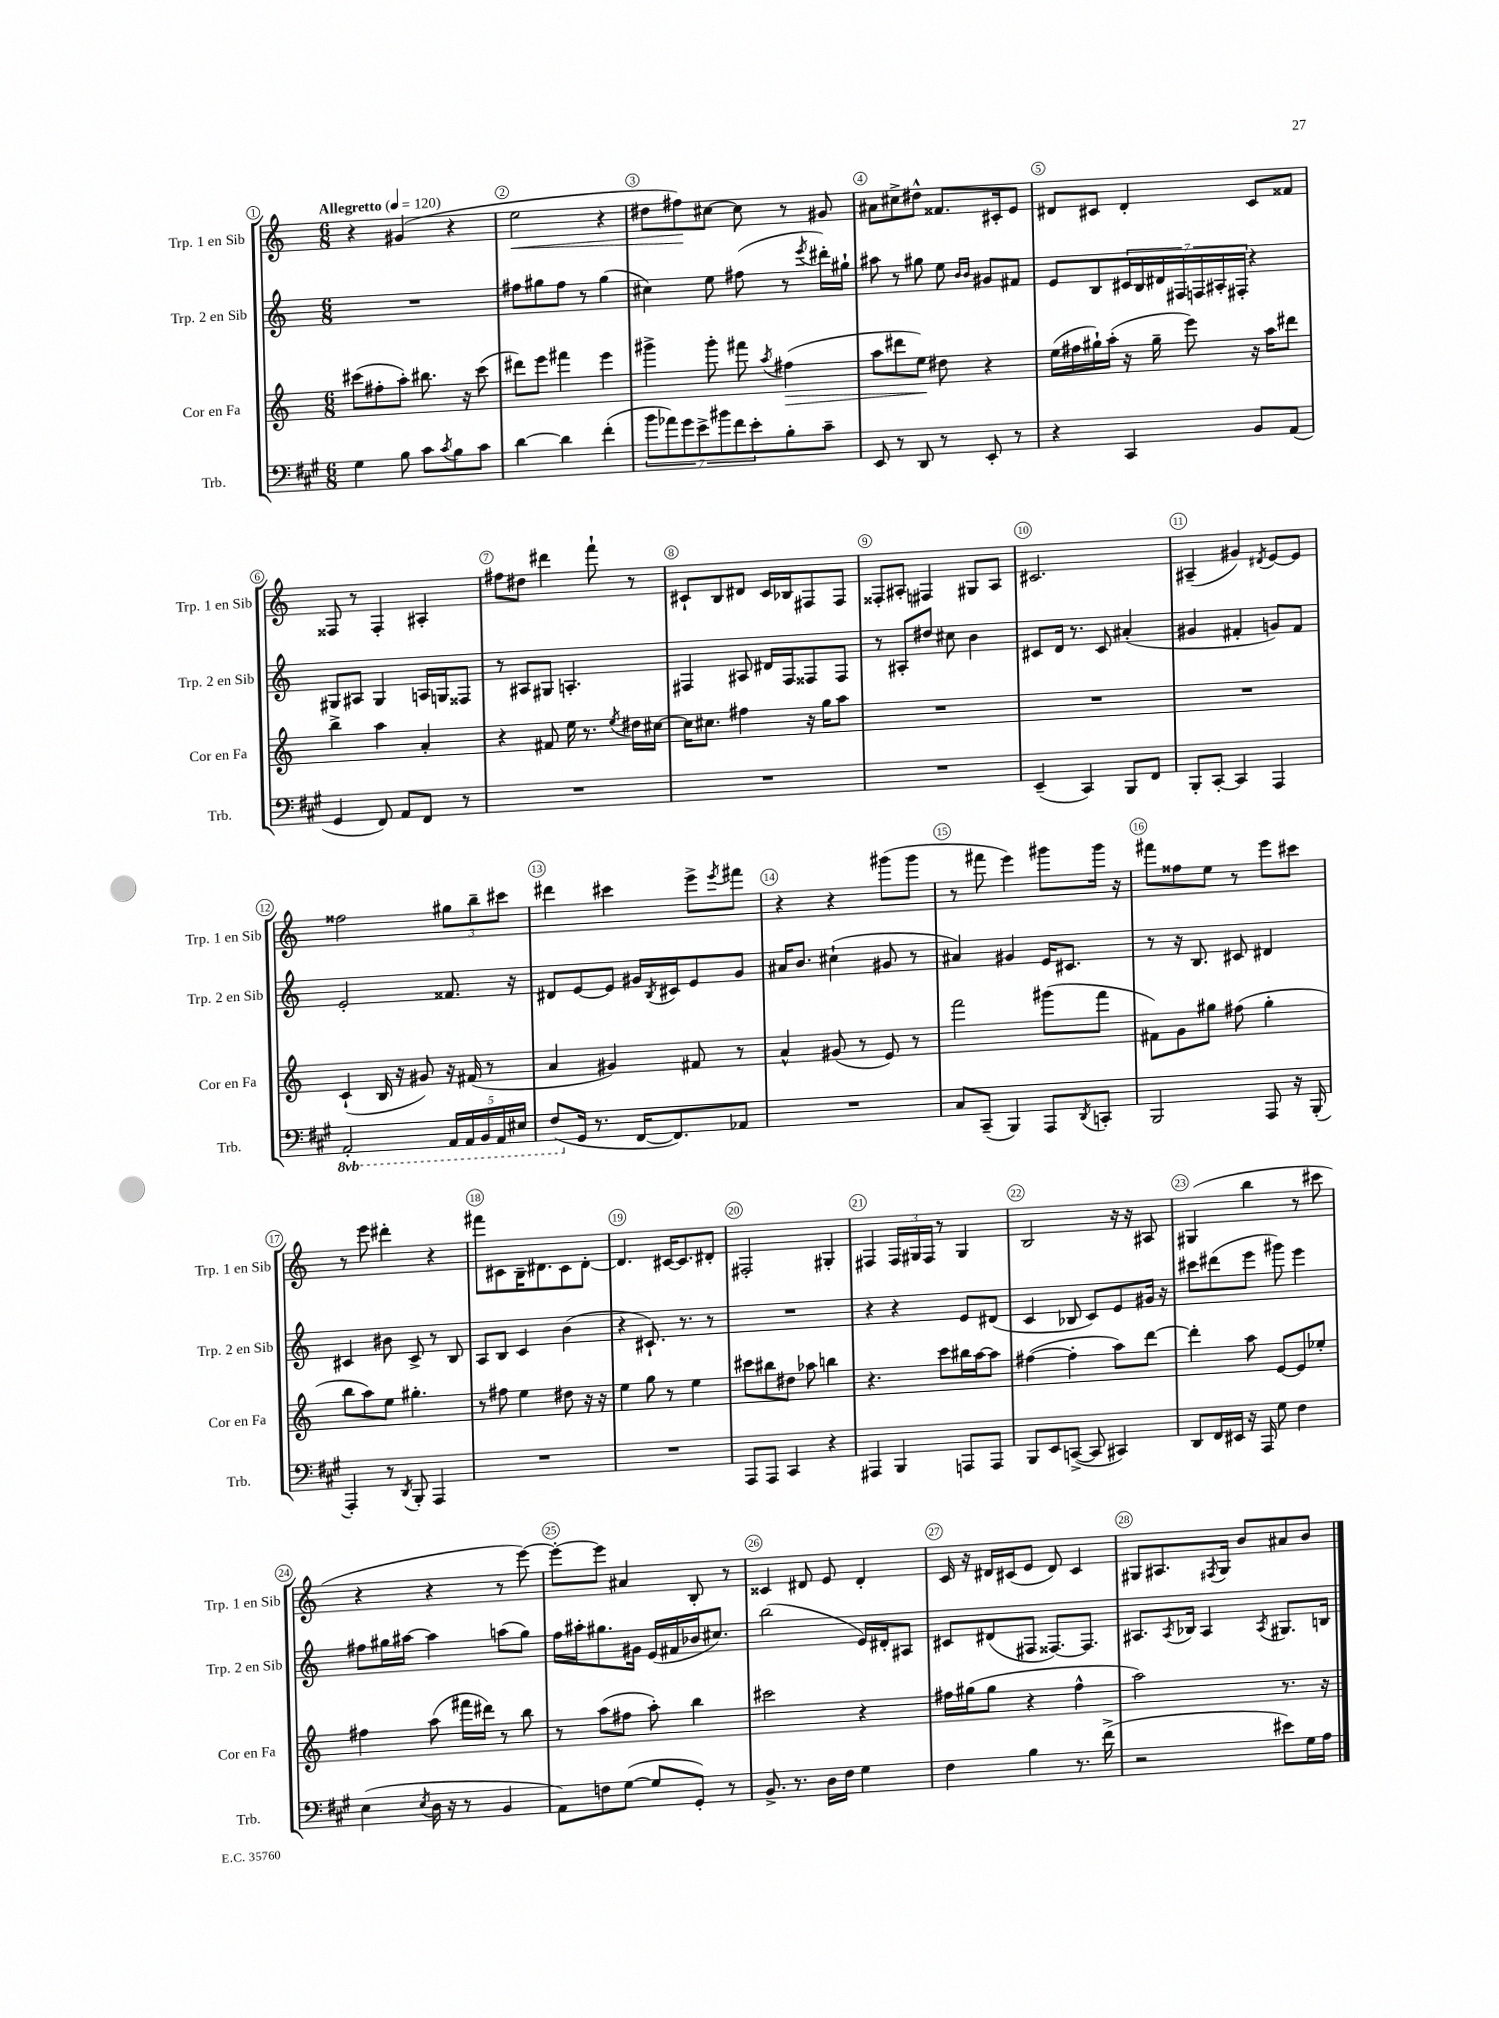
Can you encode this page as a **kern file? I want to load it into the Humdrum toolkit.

**kern	**kern	**dynam	**kern	**kern	**dynam
*part4	*part3	*part3	*part2	*part1	*part1
*staff4	*staff3	*staff3	*staff2	*staff1	*staff1
*I"Trb.	*I"Cor en Fa	*	*I"Trp. 2 en Sib	*I"Trp. 1 en Sib	*
*I'Trb.	*I'Cor en Fa	*	*I'Trp. 2 en Sib	*I'Trp. 1 en Sib	*
*clefF4	*clefG2	*	*clefG2	*clefG2	*
*k[f#c#g#]	*k[]	*	*k[]	*k[]	*
*M6/8	*M6/8	*	*M6/8	*M6/8	*
*MM120	*MM120	*	*MM120	*MM120	*
=1	=1	=1	=1	=1	=1
!	!	!	!	!LO:TX:a:B:t=Allegretto	!
4G#\	(8ccc#X\L	.	2.r	4r	.
.	8ff#X'\	.	.	.	.
8B\	8aa'\J)	.	.	(4g#X/	.
8c#\L	8.bb#X\	.	.	.	.
8qc#/	.	.	.	.	.
8B\	.	.	.	4r	.
.	16r	.	.	.	.
8c#\J	(8ccc#\	.	.	.	.
=2	=2	=2	=2	=2	=2
!	!	!	!	!	!LO:HP:b
[4d\	8ddd#X\L)	.	8ff#X\L	2ee\	<
.	8eee\J	.	8gg#X\	.	.
4d\]	4fff#X\	.	8ff#\J	.	.
.	.	.	8r	.	.
(4f#'\	4eee\	.	(4gg#\	4r	.
=3	=3	=3	=3	=3	=3
14b\L	4ggg#X^\	.	4cc#X\)	8dd#X\L	.
14a-X\)	.	.	.	.	.
.	.	.	.	8ff#X\)	.
14g#\	.	.	.	.	.
14e^\	.	.	.	.	.
.	8ggg#'\	.	8ee\	[8cc#X\J	[
14b#X\	.	.	.	.	.
14f#\	.	.	.	.	.
.	8fff#X\	.	(8ff#X\	8cc#\]	.
14e'\	.	.	.	.	.
.	8qaa/	.	.	.	.
!	!	!LO:HP:b	!	!	!
8B'\	(4ff#X\	>	8r	8r	.
.	.	.	8qeee/	.	.
8c#~\J	.	.	16ddd#X'\LL)	8g#X/	.
.	.	.	16gg#X`\JJ	.	.
=4	=4	=4	=4	=4	=4
8EE/	8aa\L	.	8aa#X\	8a#X\L	.
8r	8ddd#X\	.	8r	8cc#X^\	.
8DD/	8ee\J)	.	8gg#X\	8dd#X^^\J	.
8r	8dd#X\	]	8ee\	8.f##X/L	.
.	.	.	16qqb/LL	.	.
.	.	.	16qqb/JJ	.	.
8EE'/	4r	.	8g#X/L	.	.
.	.	.	.	16c#X'/k	.
8r	.	.	8f#X/J	8e/J	.
=5	=5	=5	=5	=5	=5
4r	(16ee\LL	.	8e/L	8d#X/L	.
.	16ff#X\	.	.	.	.
.	16gg#X`\)	.	8B/	8c#X/J	.
.	(16aa'\JJ	.	.	.	.
4CC#/	16r	.	28c#X/L	4d#'/	.
.	.	.	28B/	.	.
.	16gg#~\	.	.	.	.
.	.	.	28d#X/	.	.
.	.	.	28F#X/	.	.
.	8eee\)	.	.	.	.
.	.	.	28Fn/	.	.
.	.	.	28A#X'/	.	.
.	.	.	28F#X'/JJ	.	.
8BB/L	16r	.	4r	8c#/L	.
.	16aa\KL	.	.	.	.
(8AA/J	8ddd#X\J	.	.	8f##X/J	.
!!LO:LB:g=z
=6	=6	=6	=6	=6	=6
4GG#/	4bb^\	.	8G#X/L	8F##X/	.
.	.	.	8A#X/J	8r	.
8FF#/)	4aa\	.	4G#/	4F##'/	.
8AA/L	.	.	.	.	.
8FF#/J	4a'/	.	16An/LL	4A#X'/	.
.	.	.	16Gn/J	.	.
8r	.	.	8F##X/J	.	.
=7	=7	=7	=7	=7	=7
2.r	4r	.	8r	8ff#X\L	.
.	.	.	8A#X/L	8dd#X\J	.
.	8f#X/	.	8G#X/J	4ddd#X\	.
.	16ee\	.	4.An'/	.	.
.	8.r	.	.	.	.
.	.	.	.	8fff`\	.
.	8qee/	.	.	.	.
.	16dd#X\LL	.	.	8r	.
.	[16cc#X\JJ	.	.	.	.
=8	=8	=8	=8	=8	=8
2.r	16cc#\KL]	.	4F#X/	8c#X`/L	.
.	8.cc#X\J	.	.	.	.
.	.	.	.	8B/	.
.	4ff#X\	.	8A#X/	8d#X/J	.
.	.	.	16d#X/LL	16c#/LL	.
.	.	.	16F#/J	16B-X/J	.
.	16r	.	8F##X/	8F#X/	.
.	16gg\KL	.	.	.	.
.	8aa\J	.	8F##/J	8F#/J	.
=9	=9	=9	=9	=9	=9
2.r	2.r	.	8r	8F##X'/L	.
.	.	.	8A#X'/L	8A#X'/J	.
.	.	.	8dd#X/J	4F#X/	.
.	.	.	8cc#X\	.	.
.	.	.	4b\	8G#X/L	.
.	.	.	.	8A#/J	.
=10	=10	=10	=10	=10	=10
(4EE~/	2.r	.	8c#X/L	2.c#X/	.
.	.	.	16d/Jk	.	.
.	.	.	8.r	.	.
4CC#/)	.	.	.	.	.
.	.	.	8c#/	.	.
8BBB/L	.	.	(4a#X'/	.	.
8FF#/J	.	.	.	.	.
=11	=11	=11	=11	=11	=11
8BBB'/L	2.r	.	4g#X/	(4A#X~/	.
[8CC#'/J	.	.	.	.	.
4CC#/]	.	.	4f#X'/	4g#X/)	.
.	.	.	.	8qd#X/	.
4AAA/	.	.	8gn/L)	[8e/L	.
.	.	.	8f#/J	8e/J]	.
!!LO:LB:g=z
=12	=12	=12	=12	=12	=12
*8ba	*	*	*	*	*
2AAA'/	(4c`/	.	2e'/	2ff##X\	.
.	16B/	.	.	.	.
.	16r	.	.	.	.
.	8g#X/)	.	.	.	.
20AAA/LL	16r	.	8.f##X/	12gg#X\L	.
20AAA/	.	.	.	.	.
.	(16f#X/	.	.	.	.
.	.	.	.	12bb~\	.
20BBB/	.	.	.	.	.
.	8r	.	.	.	.
20AAA/	.	.	.	.	.
.	.	.	.	12ccc#X\J	.
.	.	.	16r	.	.
20EE#X/JJ	.	.	.	.	.
=13	=13	=13	=13	=13	=13
(8FF#/L	4a/	.	8d#X/L	4ddd#X\	.
*X8ba	*	*	*	*	*
16GG#/Jk	.	.	[8e/	.	.
8.r	.	.	.	.	.
.	4g#X/)	.	8e/J]	4ccc#X\	.
[16FF#/KL	.	.	16g#X/LL	.	.
.	.	.	8qB/	.	.
8.FF#/])	.	.	16c#X/J	.	.
.	8f#X/	.	8e/	8eee^\L	.
.	.	.	.	8qeee/	.
8AA-X/J	8r	.	8g#/J	8fff#X\J	.
=14	=14	=14	=14	=14	=14
2.r	4a^^/	.	16a#X/KL	4r	.
.	.	.	8.b/J	.	.
.	(8g#X/	.	(4cc#X`\	4r	.
.	8r	.	.	.	.
.	8e/)	.	8g#X/	(8ggg#X\L	.
.	8r	.	8r	8ggg#\J	.
=15	=15	=15	=15	=15	=15
8C#/L	2fff\	.	4a#X/)	8r	.
(8CC#~/J	.	.	.	8fff#X\	.
4BBB/)	.	.	4g#X/	4eee\)	.
8AAA/L	(8ggg#X\L	.	16e/KL	8ggg#X\L	.
.	.	.	8.c#X/J	.	.
8qDD/	.	.	.	.	.
8CCn'/J	8fff\J	.	.	16ggg#\Jk	.
.	.	.	.	16r	.
=16	=16	=16	=16	=16	=16
2BBB/	8f#X\L)	.	8r	8fff#X\L	.
.	8g\	.	16r	8ff##X\	.
.	.	.	8.B/	.	.
.	8gg#X\J	.	.	8ee\J	.
.	(8ff#X\	.	8c#X/	8r	.
8AAA/	4gg#'\	.	4d#X/	8eee\L	.
16r	.	.	.	8ccc#X\J	.
(16BBB'/	.	.	.	.	.
!!LO:LB:g=z
=17	=17	=17	=17	=17	=17
4AAA'/)	8bb\L	.	4c#X/	8r	.
.	8aa\)	.	.	8eee\	.
8r	8ee\J	.	8b#X\	4ddd#X'\	.
8qDD/	.	.	.	.	.
8BBB'/	4.gg#X'\	.	8c#^/	.	.
4AAA/	.	.	8r	4r	.
.	.	.	8B/	.	.
=18	=18	=18	=18	=18	=18
2.r	8r	.	8A/L	8fff#X\L	.
.	8ff#X\	.	8B/J	8c#X\	.
.	4ee\	.	4c/	16B~\K	.
.	.	.	.	8.d#X\	.
.	8dd#X\	.	(4b\	8c#\	.
.	16r	.	.	[8d#'\J	.
.	16r	.	.	.	.
=19	=19	=19	=19	=19	=19
2.r	4ee\	.	4r	4.d#/]	.
.	8gg\	.	8.c#X`/)	.	.
.	8r	.	.	[16c#X/KL	.
.	.	.	8.r	8.c#/]	.
.	4ee\	.	.	.	.
.	.	.	8r	8d#X'/J	.
=20	=20	=20	=20	=20	=20
8AAA/L	8ccc#X\L	.	2.r	2F#X'/	.
8AAA/J	8bb#X\	.	.	.	.
4CC#/	8dd#X\J	.	.	.	.
.	8aa-X\	.	.	.	.
4r	4bbn\	.	.	4G#X'/	.
=21	=21	=21	=21	=21	=21
4AAA#X/	4.r	.	4r	4F#X/	.
4BBB/	.	.	4r	24F#/LL	.
.	.	.	.	24G#X/	.
.	.	.	.	24F#/JJ	.
.	8ccc\L	.	.	8r	.
8AAAn/L	16bb#X\L	.	8e/L	4G#/	.
.	[16aa\J	.	.	.	.
8AAA/J	8aa\J]	.	(8d#X/J	.	.
=22	=22	=22	=22	=22	=22
8BBB/L	([4ff#X\	.	4c/	2B/	.
8EE/	.	.	.	.	.
([8CCn^/J	4ff#'\]	.	8B-X/	.	.
8CC/]	.	.	8c/L)	.	.
4CC#X/)	8aa\L)	.	8e/	16r	.
.	.	.	.	16r	.
.	[8ddd\J	.	16g#X/Jk	8A#X/	.
.	.	.	16r	.	.
=23	=23	=23	=23	=23	=23
8DD/L	4ddd'\]	.	8ccc#X\L	(4G#X/	.
16FF#/L	.	.	(8ddd#X\	.	.
16EE#X/JJ	.	.	.	.	.
16r	8aa\	.	8eee\J	4bb\	.
16AAA/	.	.	.	.	.
8G#\	[8e/L	.	8ggg#X\)	.	.
4F#\	8e/]	.	4eee\	8r	.
.	8ee-X'/J	.	.	8ccc#X\	.
!!LO:LB:g=z
=24	=24	=24	=24	=24	=24
(4E\	4ff#X\	.	8ff#X\L	4r	.
.	.	.	16gg#X\L	.	.
.	.	.	[16aa#X\JJ	.	.
8qE/	.	.	.	.	.
16D\	(8aa\	.	4aa#\]	4r	.
16r	.	.	.	.	.
8r	16fff#X\LL	.	.	.	.
.	16ddd#X\JJ)	.	.	.	.
4BB/	8r	.	(8aan\L	8r	.
.	8bb\	.	8gg#\J)	[8eee\)	.
=25	=25	=25	=25	=25	=25
8AA\L)	8r	.	16ff\LL	8eee'\L_	.
.	.	.	16aa#X'\J	.	.
8Fn\	(8aa\L	.	8.gg#X\	8eee\J]	.
([8G#\J	8ff#X\J	.	.	4a#X/	.
.	.	.	16g#X\Jk	.	.
8G#/L]	8aa'\)	.	(16e/LL	.	.
.	.	.	16f#X/	.	.
8GG#'/J)	4bb\	.	16b-X/J	8B'/	.
.	.	.	8.cc#X/J)	.	.
8r	.	.	.	8r	.
=26	=26	=26	=26	=26	=26
8.BB^/	2ccc#X\	.	(2bb\	4c##X/	.
8.r	.	.	.	.	.
.	.	.	.	8d#X/	.
16D\LL	.	.	.	8e/	.
16F#\JJ	.	.	.	.	.
4G#\	4r	.	16e/LL)	4d#'/	.
.	.	.	16d#X'/J	.	.
.	.	.	8A#X/J	.	.
=27	=27	=27	=27	=27	=27
4F#\	16ff#X\LL	.	8c#X/L	16c/	.
.	(16gg#X\J	.	.	16r	.
.	8gg#\J	.	(8d#X/	16d#X/LL	.
.	.	.	.	(16c#X/J	.
4B\	4r	.	8F#X/J	8e/J	.
.	.	.	[8.F##X/L)	8d#/)	.
8.r	4ff#^^\	.	.	4c#/	.
.	.	.	8.F##/J]	.	.
(16f#^\	.	.	.	.	.
=28	=28	=28	=28	=28	=28
2r	2aa\)	.	8.A#X/L	8G#X/L	.
.	.	.	.	8.A#X/	.
.	.	.	8qA#/	.	.
.	.	.	16B-X/Jk	.	.
.	.	.	4A#/	.	.
.	.	.	.	8qF#X/	.
.	.	.	.	16G#/Jk	.
.	.	.	.	8b/L	.
.	.	.	8qA#/	.	.
8e#X\L)	8.r	.	8.G#X/L	8a#X/	.
16G#\L	.	.	.	8b/J	.
16A\JJ	16r	.	16Bn/Jk	.	.
==	==	==	==	==	==
*-	*-	*-	*-	*-	*-
